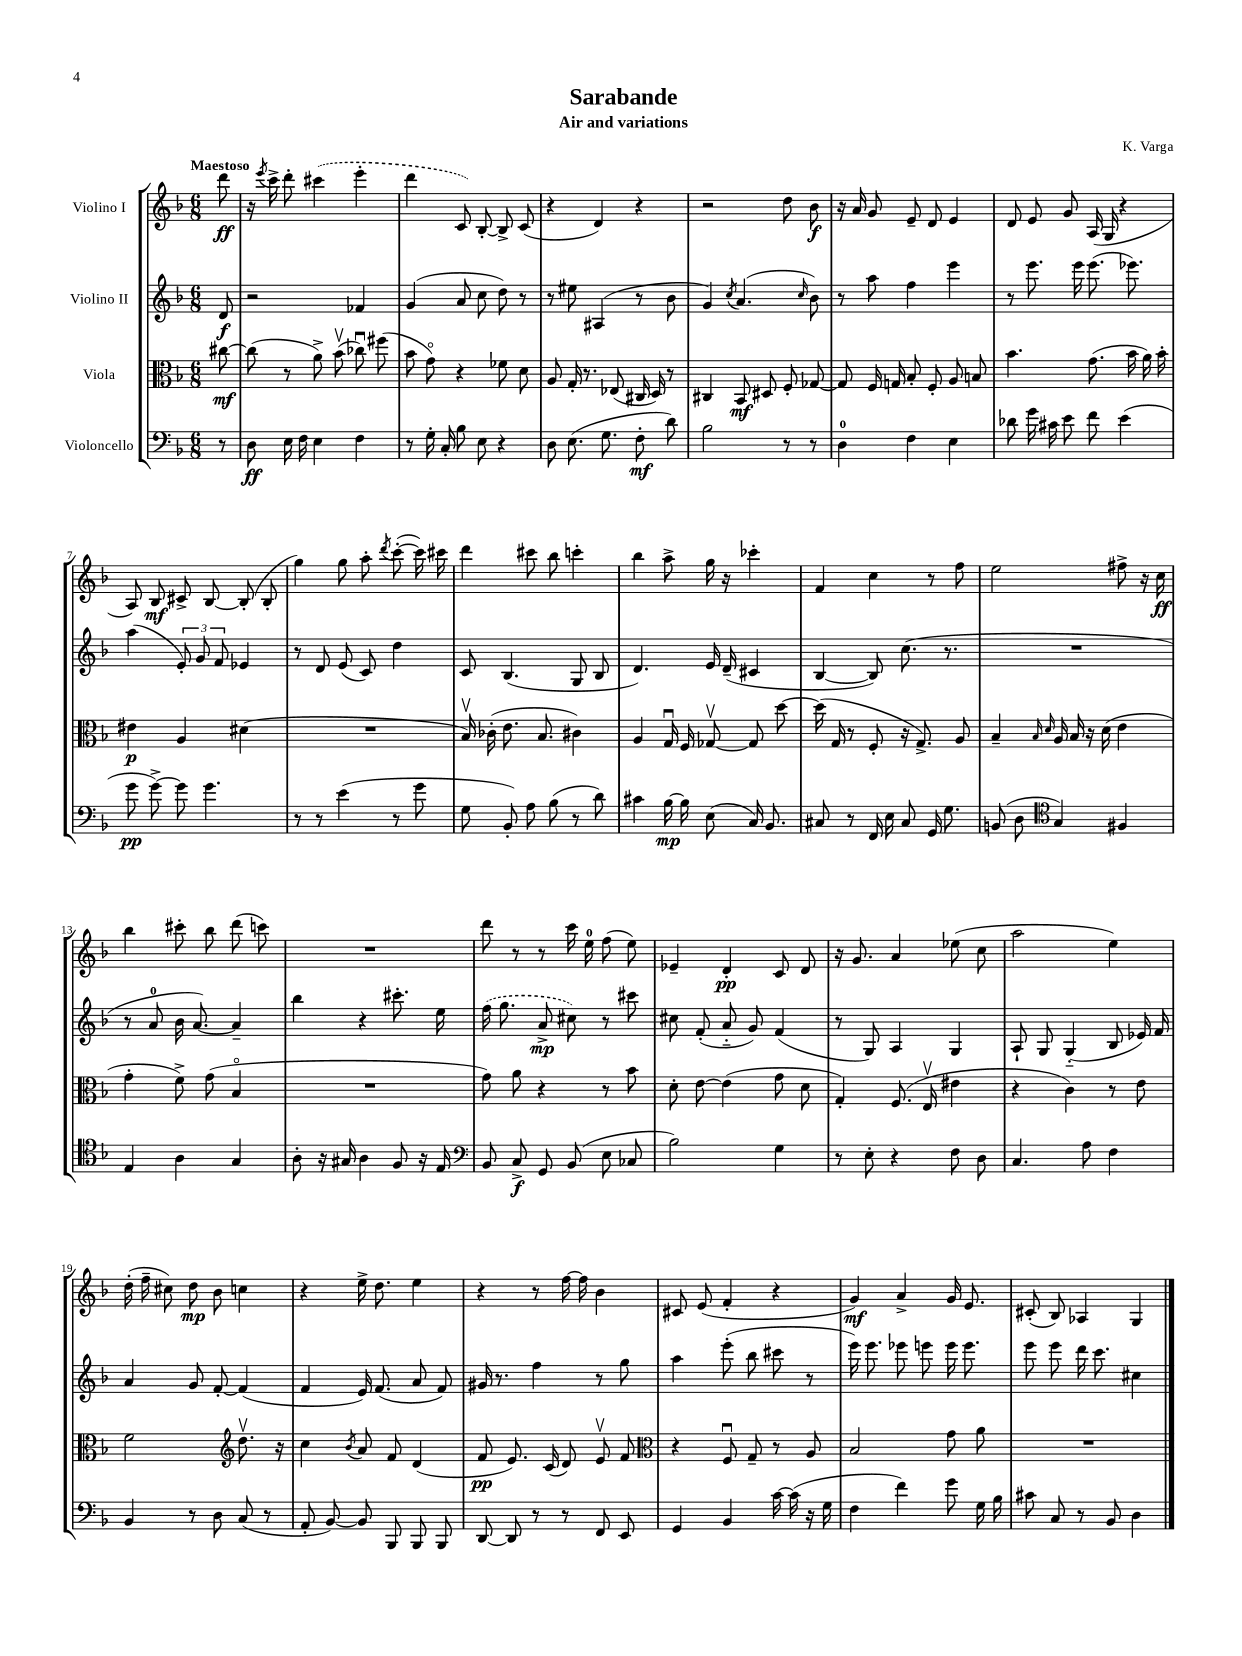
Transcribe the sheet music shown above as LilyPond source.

\header { title = "Sarabande" composer = "K. Varga" subtitle = "Air and variations" }
<<
\new StaffGroup <<
\new Staff = "s0" \with { instrumentName = "Violino I" } {
    \clef treble \key f \major \numericTimeSignature \time 6/8 \partial 8 \tempo "Maestoso"
    \autoBeamOff d'''8\ff |
    r16 \acciaccatura { e'''8 } c'''16-> d'''8-. \once \slurDashed cis'''4( e'''4-. |
    d'''4 c'8) bes8~-. bes8-> c'8( |
    r4 d'4) r4 |
    r2 d''8 bes'8\f |
    r16 a'16 g'8 e'8-- d'8 e'4 |
    d'8 e'8 g'8 a16( g16 r4 |
    a8) bes8\mf cis'8-> bes8~ bes8-.( bes8-. |
    g''4) g''8 a''8-. \acciaccatura { d'''8 } c'''8~-.( c'''16) cis'''16 |
    d'''4 cis'''8 bes''8 c'''4-. |
    bes''4 a''8-> g''16 r16 ces'''4-. |
    f'4 c''4 r8 f''8 |
    e''2 fis''8-> r16 c''16\ff |
    bes''4 cis'''8-. bes''8 d'''8( c'''8) |
    R2. |
    d'''8 r8 r8 c'''16 e''16-0 f''8( e''8) |
    ees'4-- d'4-.\pp c'8 d'8 |
    r16 g'8. a'4 ees''8( c''8 |
    a''2 e''4) |
    d''16-.( f''16-- cis''8) d''8\mp bes'8 c''4 |
    r4 e''16-> d''8. e''4 |
    r4 r8 f''16~ f''16 bes'4 |
    cis'8 e'8( f'4-. r4 |
    g'4\mf) a'4-> g'16 e'8. |
    cis'8-.( bes8) aes4 g4 \bar "|." |
}
\new Staff = "s1" \with { instrumentName = "Violino II" } {
    \clef treble \key f \major \numericTimeSignature \time 6/8 \partial 8
    \autoBeamOff d'8\f |
    r2 fes'4 |
    g'4( a'8 c''8 d''8) r8 |
    r8 eis''8 ais4( r8 bes'8 |
    g'4) \acciaccatura { c''8 } a'4.( \grace { c''16 } bes'8) |
    r8 a''8 f''4 e'''4 |
    r8 e'''8. e'''16 e'''8.( ees'''8.) |
    a''4( \tuplet 3/2 { e'8-.) g'8 f'8 } ees'4 |
    r8 d'8 e'8( c'8) d''4 |
    c'8 bes4.( g8 bes8 |
    d'4.) e'16 d'16--( cis'4 |
    bes4~ bes8) c''8.( r8. |
    R2. |
    r8 a'8-0 bes'16 a'8.~) a'4-- |
    bes''4 r4 cis'''8.-. e''16 |
    \once \slurDashed f''16( g''8. a'8->\mp cis''8) r8 cis'''8 |
    cis''8 f'8-.( a'8-_ g'8) f'4( |
    r8 g8) a4 g4 |
    a8-! g8 g4-_( bes8 ees'16) f'16 |
    a'4 g'8 f'8~-. f'4( |
    f'4 e'16) f'8.( a'8 f'8) |
    gis'16 r8. f''4 r8 g''8 |
    a''4 e'''8-.( bes''8 cis'''8 r8 |
    e'''16) e'''8. ees'''8 e'''8 e'''16 e'''8. |
    e'''8 e'''8 d'''16 c'''8. cis''4 \bar "|." |
}
\new Staff = "s2" \with { instrumentName = "Viola" } {
    \clef alto \key f \major \numericTimeSignature \time 6/8 \partial 8
    \autoBeamOff cis''8~\mf |
    cis''8( r8 a'8->) bes'8\upbow( ces''8\downbow) fis''8( |
    bes'8 g'8\flageolet) r4 fes'8 d'8 |
    a8 g16-. r8. ees8( cis16 d16) r8 |
    cis4 bes,8\mf dis8 f8-. ges8~ |
    ges8 f16 g16 bes8-. f8-. a8 b8 |
    bes'4. g'8.( bes'16 a'16) bes'16-. |
    eis'4\p a4 dis'4( |
    R2. |
    bes16\upbow) ces'16-.( e'8. bes8. cis'4) |
    a4 g16\downbow f16 ges8~\upbow ges8 d''8~ |
    d''16( g16 r8 f8-. r16 g8.->) a8 |
    bes4-- \grace { bes16 d'16 } a16 bes16 r16 d'16( e'4 |
    g'4-. f'8->) g'8( bes4\flageolet |
    R2. |
    g'8) a'8 r4 r8 bes'8 |
    d'8-. e'8~ e'4( g'8 d'8 |
    g4-.) f8.( e16\upbow eis'4 |
    r4 c'4) r8 e'8 |
    f'2 \clef treble d''8.\upbow r16 |
    c''4 \acciaccatura { bes'8 } a'8 f'8 d'4( |
    f'8\pp e'8.) c'16( d'8) e'8\upbow f'8 |
    \clef alto r4 f8\downbow g8-- r8 a8 |
    bes2 g'8 a'8 |
    R2. \bar "|." |
}
\new Staff = "s3" \with { instrumentName = "Violoncello" } {
    \clef bass \key f \major \numericTimeSignature \time 6/8 \partial 8
    \autoBeamOff r8 |
    d8\ff e16 f16 e4 f4 |
    r8 g16-. c16-. bes8 e8 r4 |
    d8 e8.( g8. f8-.\mf d'8) |
    bes2 r8 r8 |
    d4-0 f4 e4 |
    des'8 g'16 cis'16 e'8 f'8 e'4( |
    g'8\pp g'8~->) g'8 g'4. |
    r8 r8 e'4( r8 g'8 |
    g8 bes,8-.) a8 bes8( r8 d'8) |
    cis'4 bes16~\mp bes16 e8( c16) bes,8. |
    cis8 r8 f,16 e16 cis8 g,16 g8. |
    b,8( d8 \clef tenor g4) fis4 |
    e4 a4 g4 |
    a8-. r16 gis16 a4 f8 r16 e16 |
    \clef bass bes,8 c8->\f g,8 bes,8( e8 ces8 |
    bes2) g4 |
    r8 e8-. r4 f8 d8 |
    c4. a8 f4 |
    bes,4 r8 d8 c8( r8 |
    a,8-. bes,8~) bes,8 bes,,8 bes,,8 bes,,8 |
    d,8~ d,8 r8 r8 f,8 e,8 |
    g,4 bes,4 c'16~ c'16( r16 g16 |
    f4 f'4) g'8 g16 bes16 |
    cis'8 c8 r8 bes,8 d4 \bar "|." |
}
>>
>>
